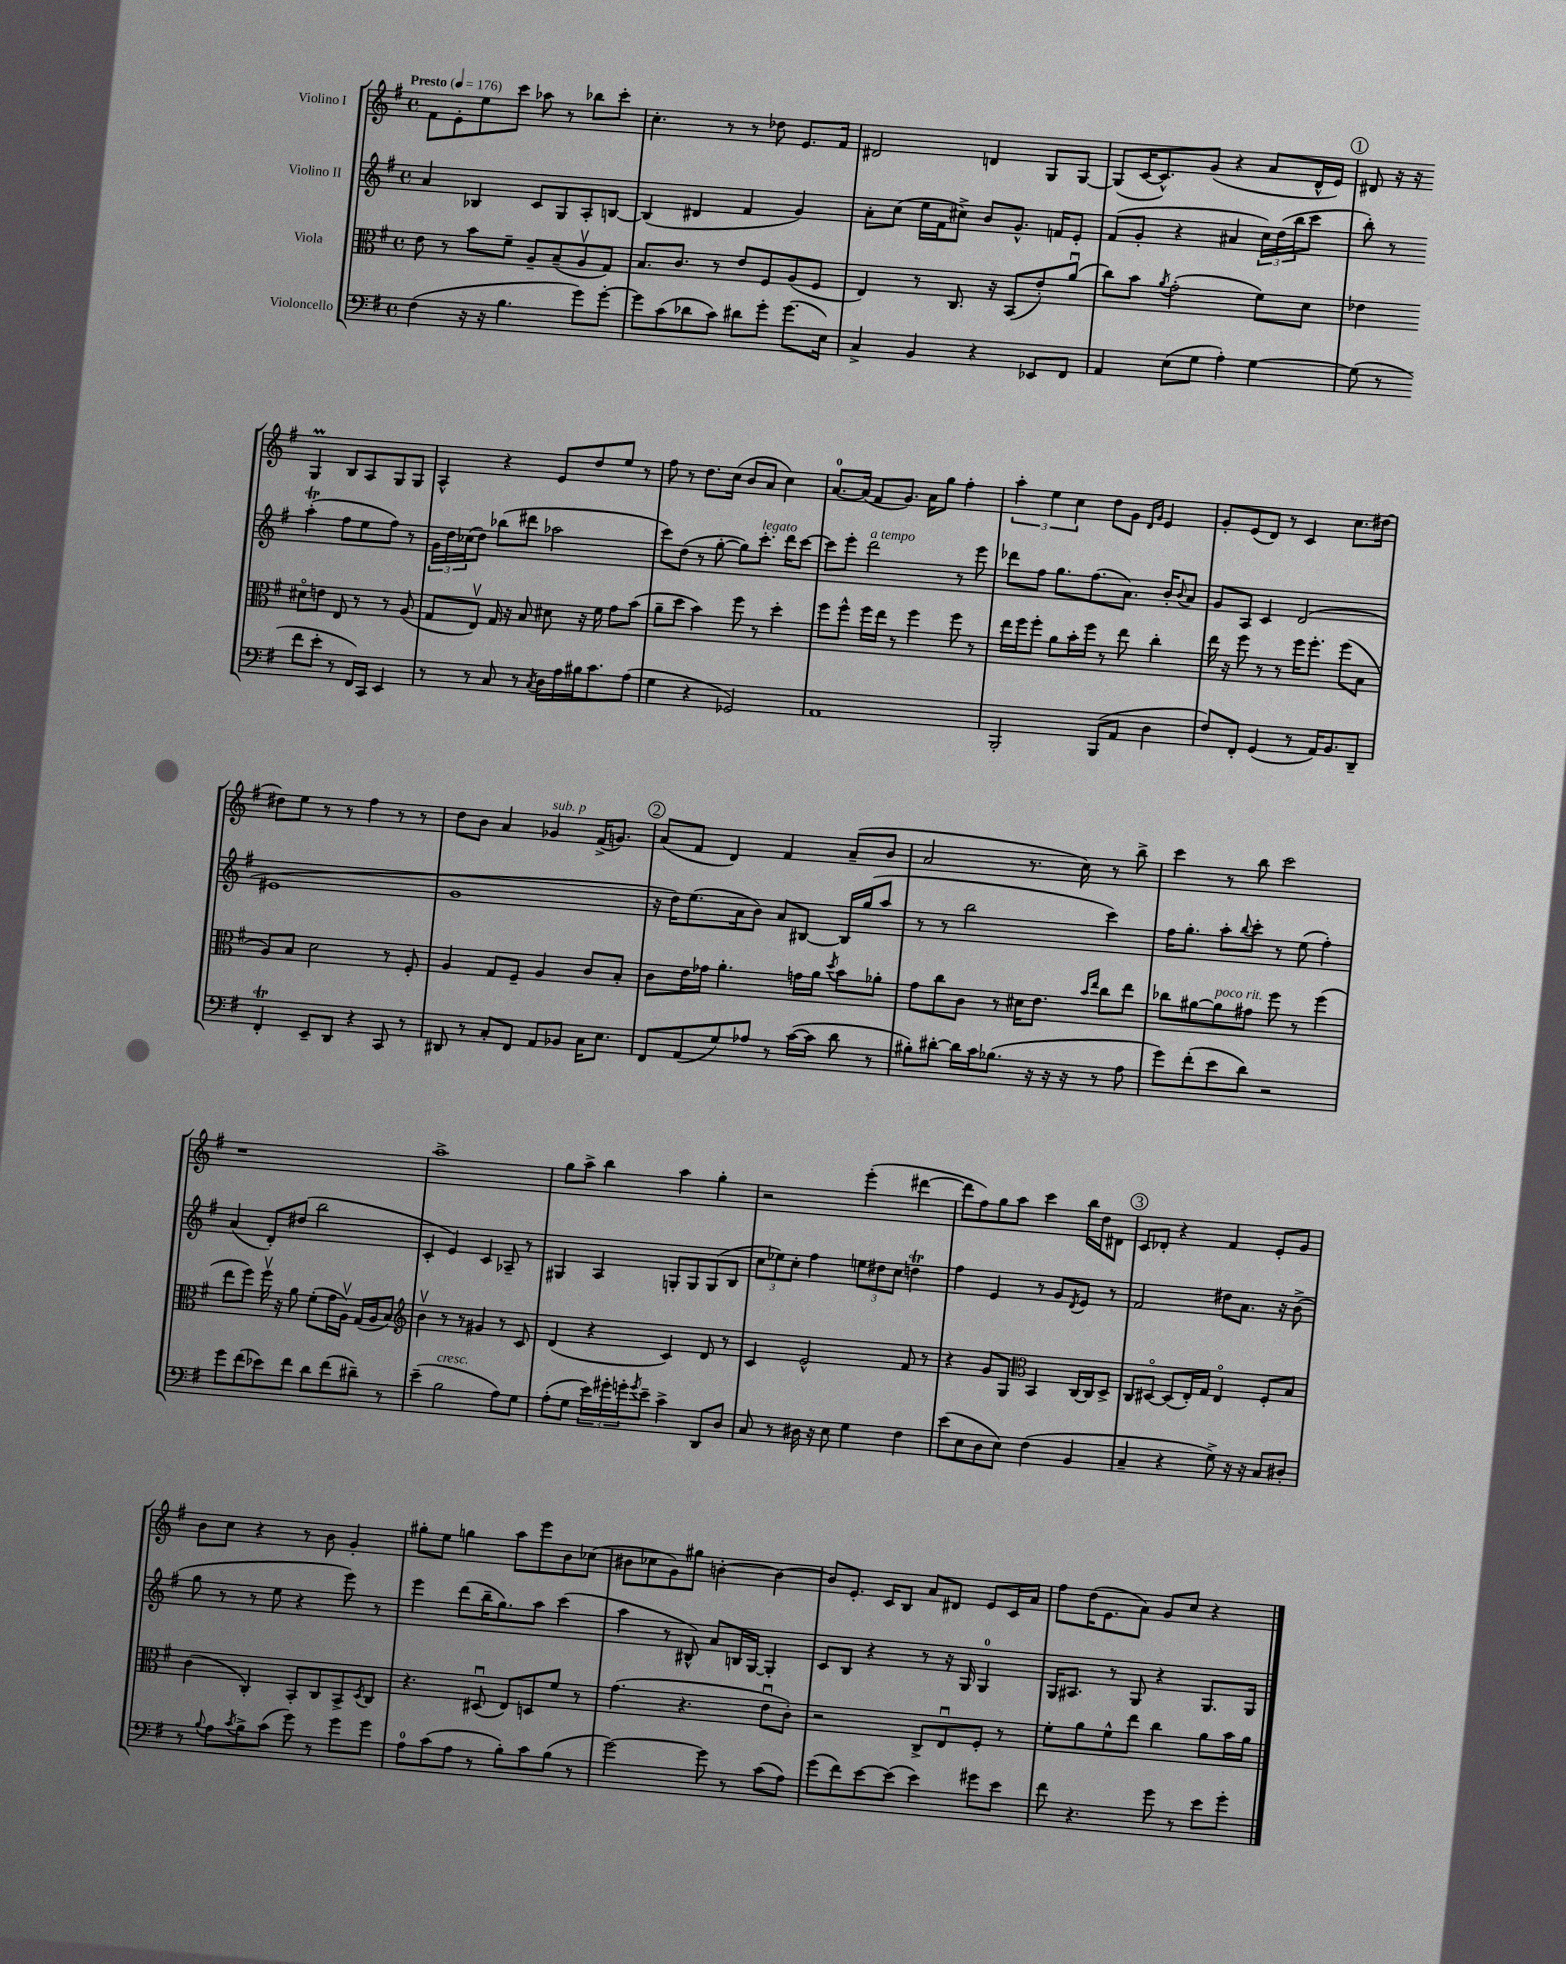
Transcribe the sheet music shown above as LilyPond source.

<<
\new StaffGroup <<
\new Staff = "s0" \with { instrumentName = "Violino I" } {
    \clef treble \key g \major \defaultTimeSignature \time 4/4 \tempo "Presto" 4 = 176
    fis'8 e'8-. e''8 c'''8 aes''8 r8 bes''8 c'''8-. |
    c''4.-. r8 r8 des''8 e'8. fis'16 |
    dis'2 d'4 g8 g8~ |
    g8( c'16~ c'8.-^) g'8( r4 a'8 d'16-^ e'16) |
    \mark \markup { \circle "1" } dis'8 r16 r16 g4\prall b8 a8 g8 g8 |
    a4-^ r4 e'8 d''8 e''8 r8 |
    fis''8 r8 d''8. c''16( b'8 a'8 c''4) |
    a'8.-0~ a'16( fis'8 g'8.) a'16 g''8 fis''4-. |
    \tuplet 3/2 { a''4-. e''4 c''4 } d''8 g'8 \grace { d'16 g'16 } e'4 |
    g'8-. e'8( d'8) r8 c'4 c''8. dis''16~ |
    dis''8 e''8 r8 r8 fis''4 r8 r8 |
    d''8 b'8 a'4 ges'4^\markup { \italic "sub. p" } fis'16->( g'8.) |
    \mark \markup { \circle "2" } a'8( fis'8 d'4) fis'4 a'8--( b'8 |
    a'2 r8. c''16) r8 b''8-> |
    c'''4 r8 b''8 c'''2 |
    r1 |
    a''1-> |
    g''8 a''8-> b''4 a''4 g''4-. |
    r2 e'''4-.( dis'''4~ |
    dis'''8 fis''8) g''8 a''8 c'''4 b''16 d''16 dis'8 |
    \mark \markup { \circle "3" } c'8 des'8-. r4 fis'4 e'8-. g'8 |
    b'8 c''8 r4 r8 b'8 g'4-. |
    gis''8-. e''8 g''4 a''8 e'''8 b'8 ces''8( |
    bis'8 ces''8 g'8) gis''8 b'4~-. b'4~ |
    b'8 e'8.-. c'16 b8 a'8 dis'8 e'8 c'16 a'16 |
    fis''8 d''16( e'8. a'8) g'8 c''8 r4 \bar "|." |
}
\new Staff = "s1" \with { instrumentName = "Violino II" } {
    \clef treble \key g \major \defaultTimeSignature \time 4/4
    a'4 bes4 c'8 g8 a8-. b8~ |
    b4( dis'4 fis'4 g'4) |
    a'8-. c''8( e''16 fis'16 cis''8->) b'8 g'8.-^ f'16 e'8-. |
    fis'8( g'8-. r4 ais'4 \tuplet 3/2 { c''16) d''16( b''16 } c'''8 |
    \mark \markup { \circle "1" } b''8-.) r8 a''4-.\trill( fis''8 e''8 fis''8) r8 |
    \tuplet 3/2 { g'16 d''16 ces''16( } d''8) bes''8( dis'''8 aes''2 |
    c'''8) d''8( r8 g''8~-. g''8) c'''8.-.^\markup { \italic "legato" } d'''16 c'''8~ |
    c'''8 e'''8-. d'''2^\markup { \italic "a tempo" } r8 e'''8 |
    des'''8 fis''8 g''8. fis''8.( a'8.) b'16-. \appoggiatura { b'8 } a'8 |
    g'8 a8 c'4 d'2( |
    eis'1 |
    g'1 |
    \mark \markup { \circle "2" } r16 d''16) e''8.( a'16 b'8) a'8 bis8~ bis16 g''16( a''8 |
    r8 r8 b''2 c'''4) |
    fis''16 g''8.-. a''8-. \appoggiatura { b''8 } c'''8-. r8 e''8( fis''4-.) |
    a'4( d'8-.) dis''8( b''2 |
    c'4-. e'4) c'4 aes8-- r8 |
    gis4 a4 g8-. g8 g8( b8 |
    \tuplet 3/2 { c''8 ees''8) c''8-. } fis''4 \tuplet 3/2 { e''8 dis''8 c''8 } d''4\trill |
    fis''4 e'4 r8 g'8 \acciaccatura { d'8 } e'8 r8 |
    \mark \markup { \circle "3" } fis'2 dis''8 a'8. r16 b'8->( |
    g''8 r8 r8 e''8 r4 e'''8) r8 |
    e'''4 d'''8( b''16-- g''8.) a''8 c'''4( |
    a''4 r8 bis8-^) a'8 b16 g16~ g4-. |
    c'8 b8 r4 r8 r16 g16 g4-0 |
    g16 ais8. r8 g8 r4 g8. g16 \bar "|." |
}
\new Staff = "s2" \with { instrumentName = "Viola" } {
    \clef alto \key g \major \defaultTimeSignature \time 4/4
    e'8 r8 b'8 fis'8-- a8-- b8--( a8\upbow g8) |
    b8. c'8. r8 e'8 fis8 a8( fis8 |
    e4) r8 c8. r16 b,8( e'8-.) a'8\downbow( |
    c''8) b'8 \acciaccatura { a'8 } g'2-.( fis'8) d'8 |
    \mark \markup { \circle "1" } ees'4 dis'8\flageolet e'8 e8 r8 r8 a8( |
    g8 e8\upbow) g16 r16 b8 dis'8 r16 fis'16 g'8 b'8( |
    a'8-- d''8 b'4) fis''8 r8 d''4-. |
    fis''8 fis''8-^ fis''16 e''16 r8 fis''4 fis''8 r8 |
    e''16 fis''16 fis''8-. a'8 b'16-. fis''16 r8 e''8 c''4-. |
    e''16 r16 fis''8 r8 r8 fis''16 fis''8.-. fis''8( b8 |
    a8) b8 d'2 r8 fis8-. |
    a4 g8 fis8-- a4 c'8 b8-. |
    \mark \markup { \circle "2" } c'8 e'16 ges'16 a'4.-. g'16 a'16 \acciaccatura { d''8 } b'8 aes'8-. |
    g'8 c''8 c'8 r8 dis'16 e'8. \grace { b'16 e''16 } c''8 e''8 |
    ces''8 ais'8~ ais'8^\markup { \italic "poco rit." } gis'8 fis''8 r8 fis''4( |
    e''8 fis''8) fis''16\upbow r16 a'8 fis'8-.( g'16 a16\upbow) g16( a16 b8) |
    \clef treble b'4\upbow r8 r8 gis'4 r8 c'8 |
    d'4( r4 c'4) d'8 r8 |
    c'4 e'2-^ fis'8 r8 |
    r4 g'8 g8 \clef alto b,4 c16~ c16 d8-> |
    \mark \markup { \circle "3" } c8 dis8~\flageolet dis8( e16-.) g16 e4\flageolet fis8-. b8 |
    c'4( c4-.) b,8-. c8 b,8-> \acciaccatura { d8 } c8 |
    r4. dis8\downbow( e8) d8 fis'8 r8 |
    g'4.( r4. e'8\downbow c'8-.) |
    r2 c8-> e8\downbow fis8-. r8 |
    fis'8-. a'8 fis'8-^ e''8 c''4 a'8 b'16 a'16 \bar "|." |
}
\new Staff = "s3" \with { instrumentName = "Violoncello" } {
    \clef bass \key g \major \defaultTimeSignature \time 4/4
    fis4( r16 r16 b4. g'8) g'8~-. |
    g'8 c'8( des'8 c'8) dis'8 g'8-. g'8.( e16) |
    c4-> b,4 r4 ees,8 fis,8 |
    a,4 e8( g8 a4-.) g4~ |
    \mark \markup { \circle "1" } g8( r8 fis'8 e'8-. r8 fis,16) c,16 e,4 |
    r8 r8 c8 r8 \acciaccatura { c8 } d16 a16 bis16 c'8. a8( |
    g4 r4 ges,2) |
    a,1 |
    b,,2-. b,,8( a,8 d4 |
    fis8) fis,8-. g,4( r8 a,16) b,8. d,8-- |
    fis,4-.\trill e,8-- d,8 r4 c,8 r8 |
    dis,8 r8 c8-. fis,8 a,8 bes,8 c16 e8. |
    \mark \markup { \circle "2" } fis,8 a,8( g8) aes8 r8 c'16~( c'16 d'8 r8 |
    bis8-.) dis'8~-. dis'16 c'16 bes8.( r16 r16 r16 r8 a8 |
    g'8) fis'8-.( e'8 d'8) r2 |
    g'8 fis'8( ees'8) fis'8 d'8 fis'8( dis'8--) r8 |
    e'4--( b2^\markup { \italic "cresc." } a8) g8 |
    a8-.( g8 \tuplet 3/2 { e'16) gis'16-. g'16-. } \acciaccatura { g'8 } e'8-- c'4-> d,8 d8 |
    c8 r8 dis16 r16 e8 g4 fis4 |
    e'8( e8 d8 e8) fis4( b,4 |
    \mark \markup { \circle "3" } c4-- r4 g8->) r16 r16 c8 dis8-. |
    r8 \appoggiatura { b8 } a8 \acciaccatura { c'8 } b8-> c'8( g'8) r8 g'8 g'8 |
    a8-0 c'8( a8 r8 b8-.) c'8 b8( r8 |
    g'2~) g'8 r8 c'8( a8) |
    g'8( fis'8) e'8~ e'8( e'4) gis'8 e'8 |
    fis'8 r4. g'8 r8 e'8 g'8-. \bar "|." |
}
>>
>>
\layout { \context { \Score \remove "Bar_number_engraver" } }
